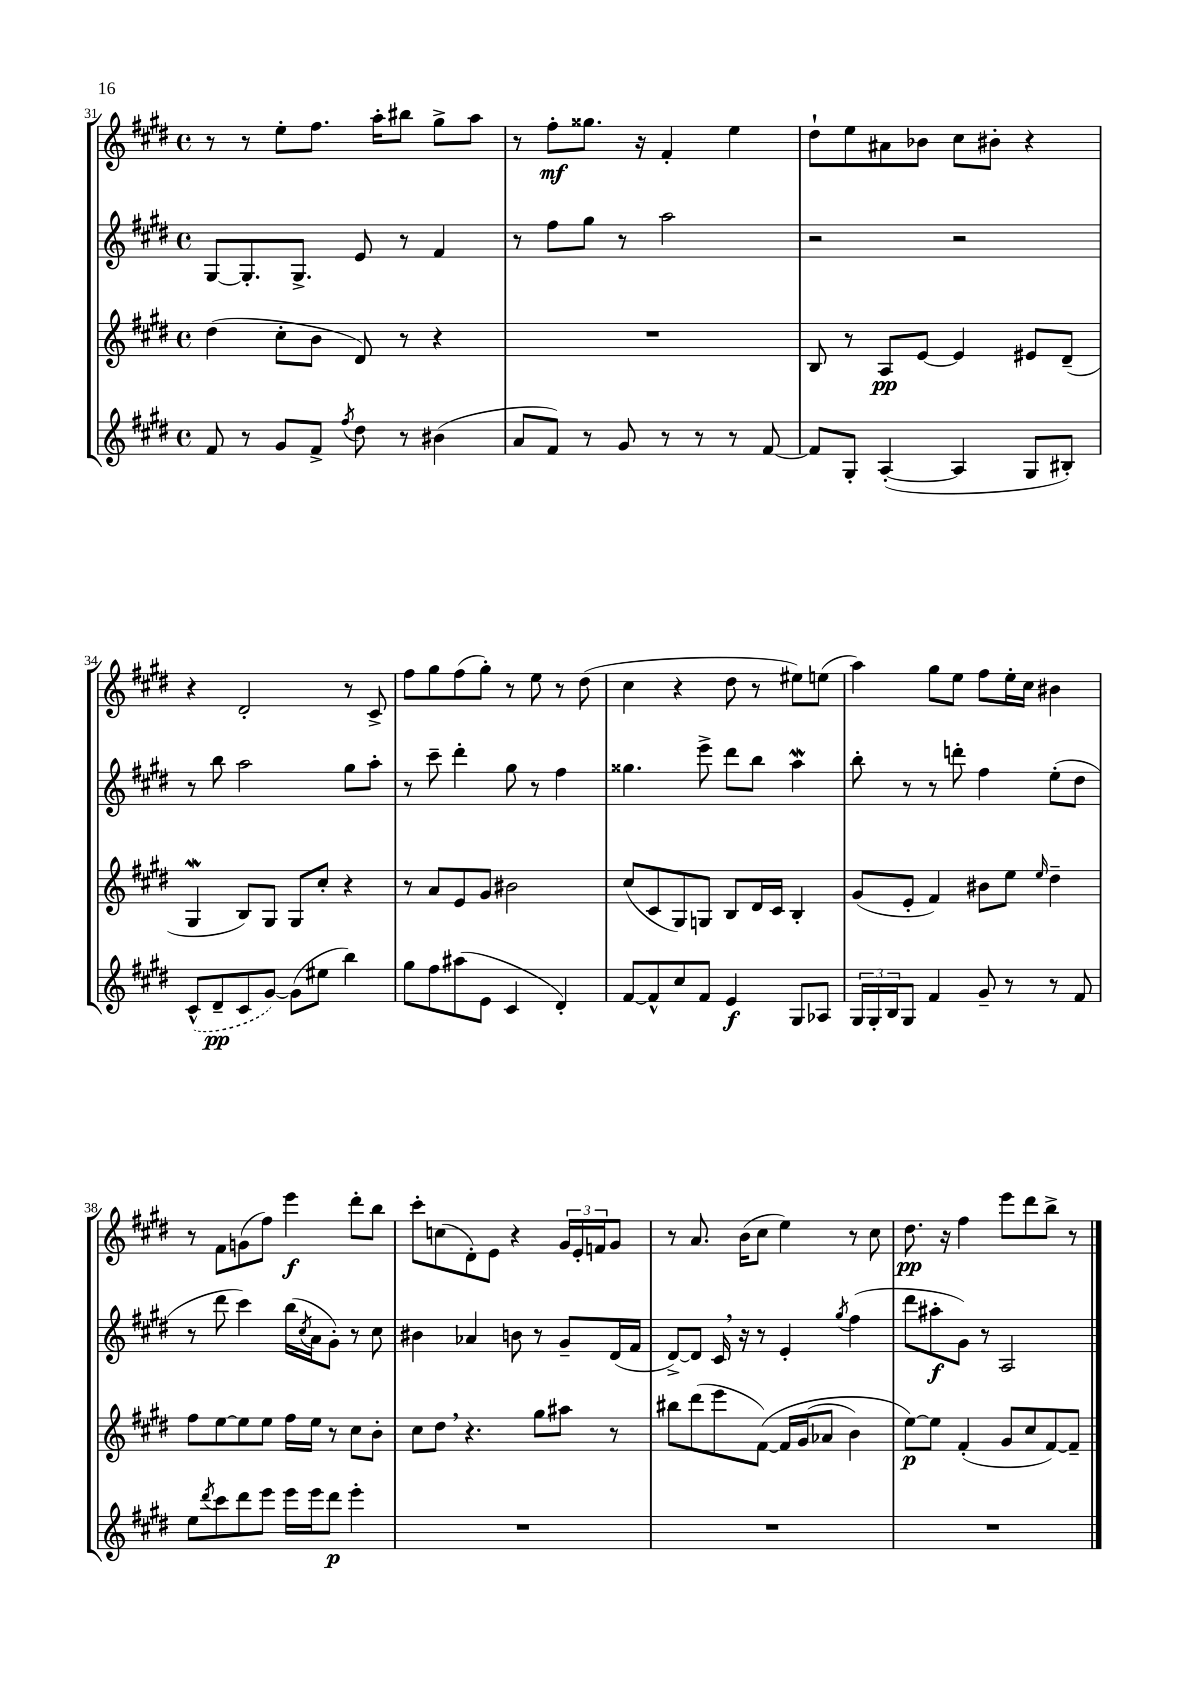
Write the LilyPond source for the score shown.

<<
\new StaffGroup <<
\new Staff = "s0" {
    \clef treble \key e \major \defaultTimeSignature \time 4/4
    r8 r8 e''8-. fis''8. a''16-. bis''8 gis''8-> a''8 |
    r8 fis''8-.\mf gisis''8. r16 fis'4-. e''4 |
    dis''8-! e''8 ais'8 bes'8 cis''8 bis'8-. r4 |
    r4 dis'2-. r8 cis'8-> |
    fis''8 gis''8 fis''8( gis''8-.) r8 e''8 r8 dis''8( |
    cis''4 r4 dis''8 r8 eis''8) e''8( |
    a''4) gis''8 e''8 fis''8 e''16-. cis''16 bis'4 |
    r8 fis'8 g'8( fis''8) e'''4\f dis'''8-. b''8 |
    cis'''8-. c''8( dis'8-.) e'8 r4 \tuplet 3/2 { gis'16 e'16-. f'16 } gis'8 |
    r8 a'8. b'16( cis''8 e''4) r8 cis''8 |
    dis''8.\pp r16 fis''4 e'''8 dis'''8 b''8-> r8 \bar "|." |
}
\new Staff = "s1" {
    \clef treble \key e \major \defaultTimeSignature \time 4/4
    gis8~ gis8.-. gis8.-> e'8 r8 fis'4 |
    r8 fis''8 gis''8 r8 a''2 |
    r2 r2 |
    r8 b''8 a''2 gis''8 a''8-. |
    r8 cis'''8-- dis'''4-. gis''8 r8 fis''4 |
    gisis''4. e'''8-> dis'''8 b''8 a''4\mordent |
    b''8-. r8 r8 d'''8-. fis''4 e''8-.( dis''8 |
    r8 dis'''8 cis'''4) b''16( \acciaccatura { cis''8 } a'16 gis'8-.) r8 cis''8 |
    bis'4 aes'4 b'8 r8 gis'8-- dis'16( fis'16 |
    dis'8~->) dis'8 cis'16 \breathe r16 r8 e'4-. \acciaccatura { gis''8 } fis''4( |
    dis'''8 ais''8-.\f gis'8) r8 a2 \bar "|." |
}
\new Staff = "s2" {
    \clef treble \key e \major \defaultTimeSignature \time 4/4
    dis''4( cis''8-. b'8 dis'8) r8 r4 |
    R1 |
    b8 r8 a8\pp e'8~ e'4 eis'8 dis'8--( |
    gis4\mordent b8) gis8 gis8 cis''8-. r4 |
    r8 a'8 e'8 gis'8 bis'2 |
    cis''8( cis'8 gis8) g8 b8 dis'16 cis'16 b4-. |
    gis'8( e'8-. fis'4) bis'8 e''8 \grace { e''16 } dis''4-- |
    fis''8 e''8~ e''8 e''8 fis''16 e''16 r8 cis''8 b'8-. |
    cis''8 dis''8 \breathe r4. gis''8 ais''8 r8 |
    bis''8 dis'''8( e'''8 fis'8~)\( fis'16 gis'16( aes'8 b'4) |
    e''8~\p\) e''8 fis'4-.( gis'8 cis''8 fis'8~) fis'8-- \bar "|." |
}
\new Staff = "s3" {
    \clef treble \key e \major \defaultTimeSignature \time 4/4
    fis'8 r8 gis'8 fis'8-> \acciaccatura { fis''8 } dis''8 r8 bis'4( |
    a'8 fis'8) r8 gis'8 r8 r8 r8 fis'8~ |
    fis'8 gis8-. a4~-.( a4 gis8 bis8-.) |
    \once \slurDashed cis'8-^( dis'8--\pp cis'8 gis'8~) gis'8( eis''8 b''4) |
    gis''8 fis''8 ais''8( e'8 cis'4 dis'4-.) |
    fis'8~ fis'8-^ cis''8 fis'8 e'4\f gis8 aes8 |
    \tuplet 3/2 { gis16 gis16-. b16 } gis8 fis'4 gis'8-- r8 r8 fis'8 |
    e''8 \acciaccatura { dis'''8 } cis'''8 dis'''8 e'''8 e'''16 e'''16 dis'''8\p e'''4-. |
    R1 |
    R1 |
    R1 \bar "|." |
}
>>
>>
\layout { \context { \Score currentBarNumber = #31 } }
